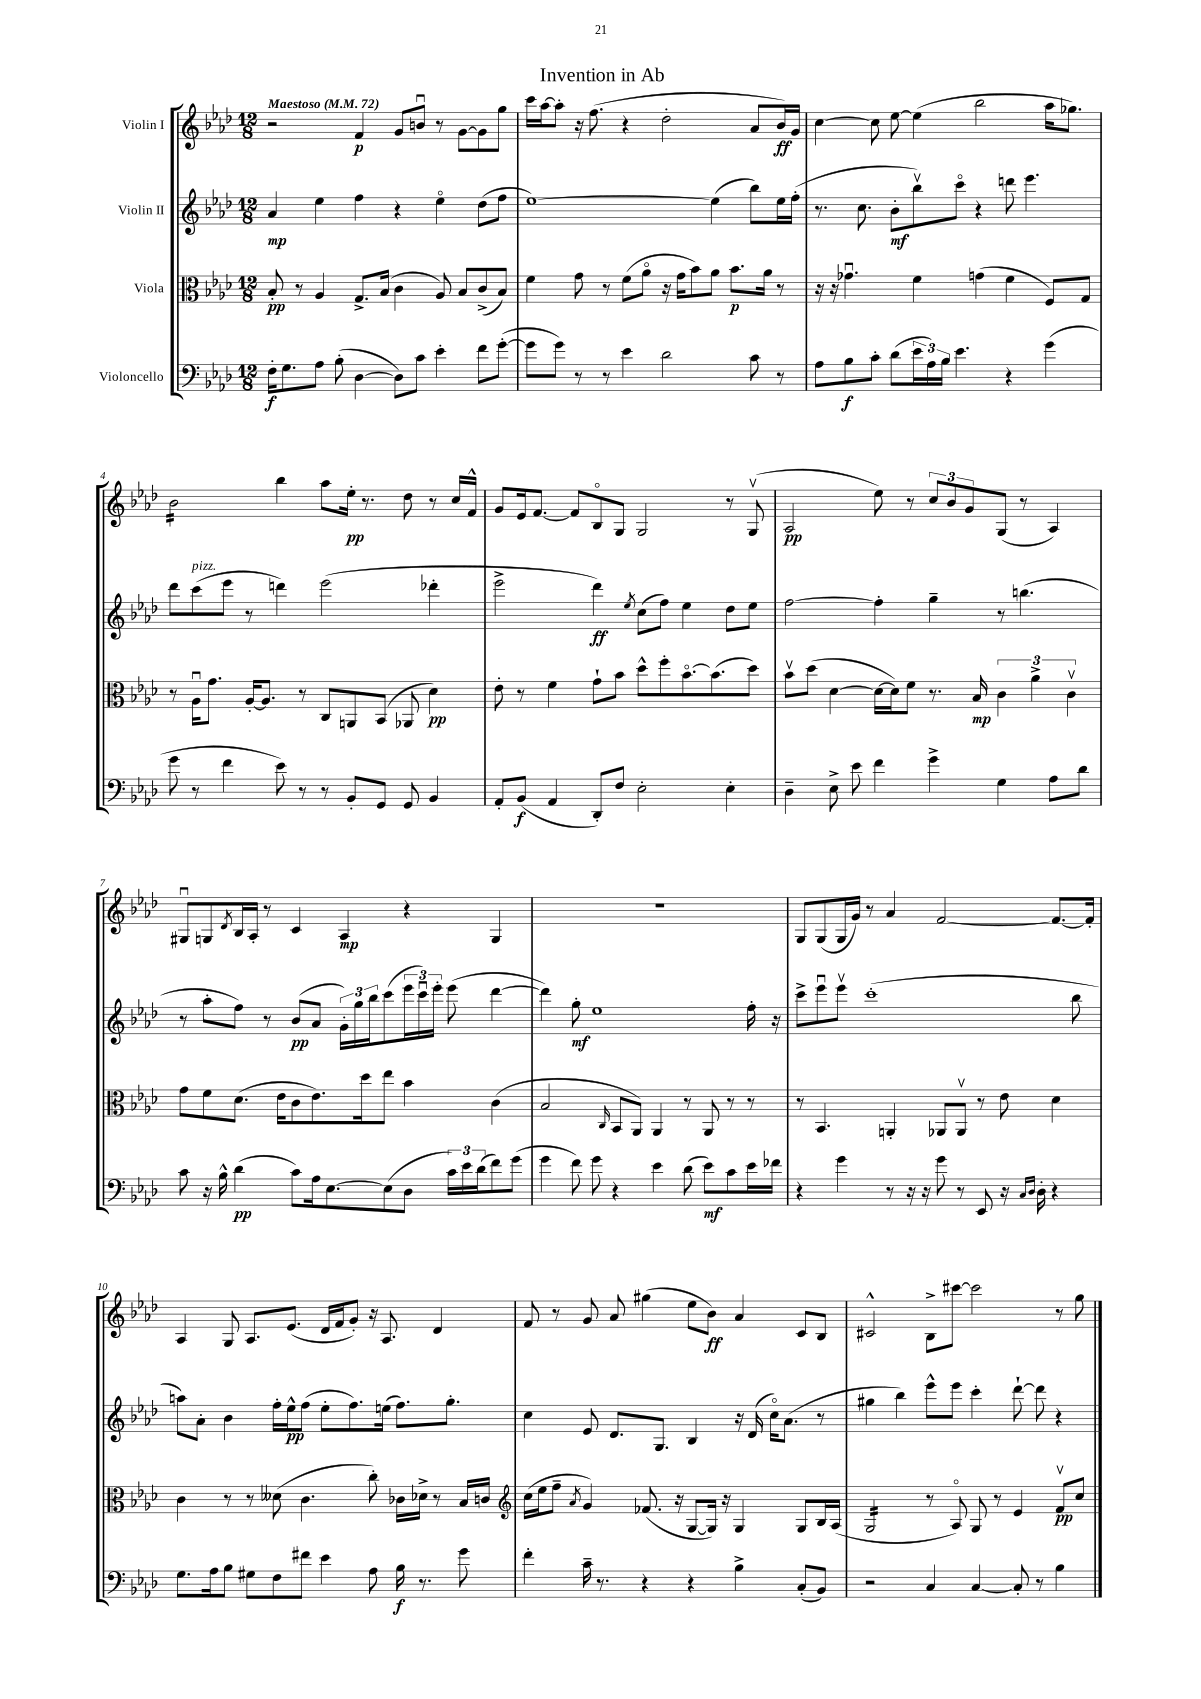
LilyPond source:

\header { title = "Invention in Ab" }
<<
\new StaffGroup <<
\new Staff = "s0" \with { instrumentName = "Violin I" } {
    \clef treble \key aes \major \numericTimeSignature \time 12/8 \tempo "Maestoso" 4 = 72
    r2 f'4\p g'8 b'8\downbow r8 g'8~ g'8 g''8 |
    c'''16 aes''16~ aes''8-. r16 f''8.( r4 des''2-. aes'8 bes'16\ff) g'16 |
    c''4~ c''8 ees''8~ ees''4( bes''2 aes''16 ges''8.) |
    bes'2:16 bes''4 aes''8 ees''16-.\pp r8. des''8 r8 c''16 f'16-^ |
    g'8 ees'16 f'8.~ f'8 bes8\flageolet g8 g2 r8 g8\upbow( |
    aes2\pp ees''8) r8 \tuplet 3/2 { c''8 bes'8 g'8 } g8( r8 aes4) |
    gis8\downbow g8 \acciaccatura { des'8 } bes16 aes16-. r8 c'4 aes4\mp r4 g4 |
    R1. |
    g8 g8( g16 g'16) r8 aes'4 f'2~ f'8.~ f'16-. |
    aes4 g8 aes8. ees'8.( des'16 f'16 g'8-.) r16 aes8. des'4 |
    f'8 r8 g'8 aes'8 gis''4( ees''8 bes'8\ff) aes'4 c'8 bes8 |
    cis'2-^ bes8-> cis'''8~ cis'''2 r8 g''8 \bar "|." |
}
\new Staff = "s1" \with { instrumentName = "Violin II" } {
    \clef treble \key aes \major \numericTimeSignature \time 12/8
    aes'4\mp ees''4 f''4 r4 ees''4\flageolet des''8( f''8 |
    ees''1~) ees''4( bes''8) ees''16 f''16-.( |
    r8. c''8. bes'8-.\mf bes''8\upbow) c'''8\flageolet r4 d'''8 ees'''4. |
    des'''8 c'''8^\markup { \italic "pizz." }( ees'''8 r8 d'''4) ees'''2( des'''4-. |
    ees'''2-> des'''4\ff) \acciaccatura { ees''8 } c''8( f''8) ees''4 des''8 ees''8 |
    f''2~ f''4-. g''4-- r8 b''4.( |
    r8 aes''8-. f''8) r8 bes'8\pp( aes'8 \tuplet 3/2 { g'16-.) g''16 bes''16 } c'''8( \tuplet 3/2 { ees'''16 c'''16\downbow) ees'''16-. } ees'''8( des'''4~ |
    des'''4) g''8-.\mf ees''1 f''16-. r16 |
    c'''8-> ees'''8\downbow ees'''8\upbow c'''1-.( bes''8 |
    a''8) aes'8-. bes'4 f''16-. ees''16-^\pp f''8( ees''8-. f''8.) e''16( f''8.) g''8.-. |
    c''4 ees'8 des'8. g8. bes4 r16 des'16( c''16\flageolet) aes'8.( r8 |
    gis''4 bes''4) ees'''8-^ ees'''8 c'''4-. des'''8~-! des'''8 r4 \bar "|." |
}
\new Staff = "s2" \with { instrumentName = "Viola" } {
    \clef alto \key aes \major \numericTimeSignature \time 12/8
    bes8-.\pp r8 aes4 g8.-> bes16( c'4 aes8) bes8 c'8->( bes8) |
    f'4 g'8 r8 f'8( aes'8\flageolet r16 g'16 bes'8) aes'8 bes'8.\p aes'16 r8 |
    r16 r16 ges'4.\downbow f'4 g'4( f'4 f8) g8 |
    r8 aes16\downbow g'8. aes16~-. aes8. r8 c8 a,8 bes,8( aes,8 des'4\pp) |
    ees'8-. r8 f'4 g'8-! bes'8 des''8-^ f''8-. bes'8.~\flageolet bes'8.( des''8) |
    bes'8\upbow des''8( des'4~ des'16~ des'16) f'8 r8. bes16\mp \tuplet 3/2 { c'4 aes'4-> c'4\upbow } |
    g'8 f'8 des'8.( ees'16 c'8 ees'8.) des''16 ees''8 bes'4 c'4( |
    bes2 \grace { c16 } bes,8 aes,8) aes,4 r8 aes,8 r8 r8 |
    r8 bes,4. a,4-. aes,8 aes,8\upbow r8 ees'8 des'4 |
    c'4 r8 r8 deses'8( c'4. c''8-.) ces'16 des'16-> r8 bes16 c'16 |
    \clef treble c''16( ees''16 f''8-- \acciaccatura { aes'8 } g'4) fes'8.( r16 g8~ g16) r16 g4 g8 bes16 aes16( |
    g2:16 r8 aes8\flageolet) g8 r8 ees'4 f'8\upbow\pp c''8 \bar "|." |
}
\new Staff = "s3" \with { instrumentName = "Violoncello" } {
    \clef bass \key aes \major \numericTimeSignature \time 12/8
    f16-.\f g8. aes8 bes8-.( des4~ des8) c'8 ees'4-. f'8 g'8~-.( |
    g'8 g'8) r8 r8 ees'4 des'2 c'8 r8 |
    aes8 bes8\f c'8-. des'8( \tuplet 3/2 { ees'16 aes16) bes16 } ees'4. r4 g'4( |
    g'8 r8 f'4 ees'8) r8 r8 bes,8-. g,8 g,8 bes,4 |
    aes,8-. bes,8\f( aes,4 des,8-.) f8 ees2-. ees4-. |
    des4-- ees8-> ees'8 f'4 g'4-> g4 aes8 des'8 |
    c'8 r16 bes16-^ des'4\pp( c'8) aes16 ees8.~ ees8( des8 \tuplet 3/2 { c'16) ees'16 des'16( } f'8) g'8( |
    g'4 f'8) g'8 r4 ees'4 des'8( ees'8\mf) c'8 ees'16 fes'16 |
    r4 g'4 r8 r16 r16 g'8 r8 ees,8 r16 \grace { c16 des16 } des16-. r4 |
    g8. aes16 bes8 gis8 f8 fis'8 ees'4 aes8 bes16\f r8. g'8 |
    f'4-. c'16-- r8. r4 r4 bes4-> c8-.( bes,8) |
    r2 c4 c4~ c8-. r8 bes4 \bar "|." |
}
>>
>>
